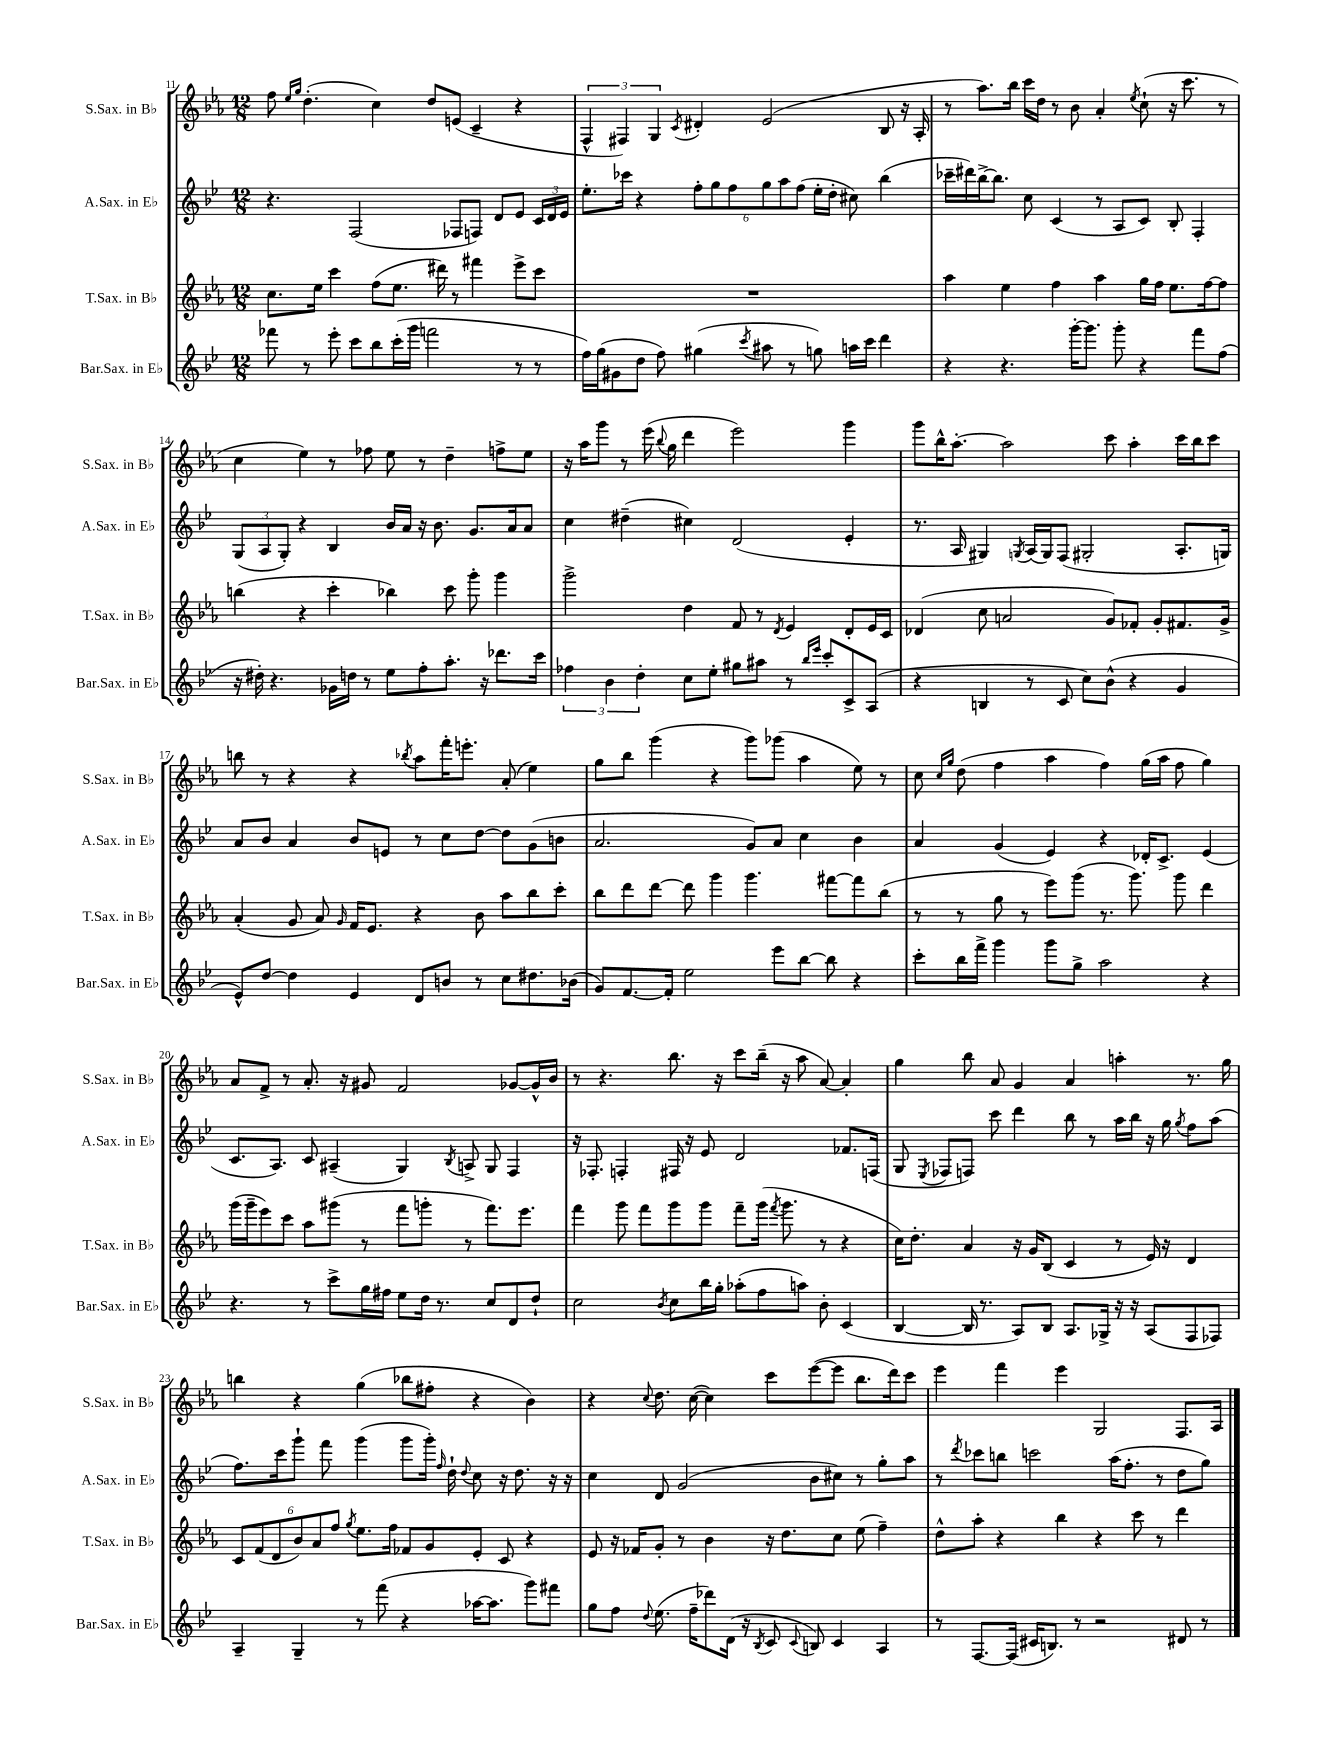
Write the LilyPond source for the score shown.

<<
\new StaffGroup <<
\new Staff = "s0" \with { instrumentName = "S.Sax. in Bb" shortInstrumentName = "S.Sax. in Bb" } {
    \clef treble \key ees \major \numericTimeSignature \time 12/8
    \autoBeamOff f''8 \grace { ees''16[ g''16] } d''4.-.( c''4) d''8[ e'8]( c'4-- r4 |
    \tuplet 3/2 { f4-^ fis4) g4 } \acciaccatura { c'8 } dis'4-. ees'2( bes8 r16 aes16-. |
    r8 aes''8.[) bes''16] c'''16[ d''16] r8 bes'8 aes'4-. \acciaccatura { ees''8 } c''8-!( r16 c'''8. r8 |
    c''4 ees''4) r8 fes''8 ees''8 r8 d''4-- f''8[-> ees''8] |
    r16 aes''16[ g'''8] r8 ees'''16( \appoggiatura { bes''8 } g''16 d'''4 ees'''2) g'''4 |
    g'''8[ bes''16-^ aes''8.]~-. aes''2 c'''8 aes''4-. c'''16[ bes''16 c'''8] |
    b''8 r8 r4 r4 \acciaccatura { bes''8 } aes''8[ f'''16-. e'''8.]-. aes'8-.( ees''4) |
    g''8[ bes''8] g'''4( r4 g'''8[) ges'''8]( aes''4 ees''8) r8 |
    c''8 \grace { c''16[ g''16] } d''8( f''4 aes''4 f''4) g''16[( aes''16] f''8 g''4) |
    aes'8[ f'8]-> r8 aes'8.-. r16 gis'8 f'2 ges'8[~ ges'16-^ bes'16] |
    r8 r4. bes''8. r16 c'''8[ bes''16]--( r16 aes''8 aes'8~) aes'4-. |
    g''4 bes''8 aes'8 g'4 aes'4 a''4-. r8. g''16 |
    b''4 r4 g''4( bes''8[ fis''8]-. r4 bes'4) |
    r4 \appoggiatura { c''8 } d''8. c''16~( c''4) c'''8[ ees'''8~( ees'''8] bes''8.[ d'''16) c'''8] |
    ees'''4 f'''4 ees'''4 g2 f8.[ aes16] \bar "|." |
}
\new Staff = "s1" \with { instrumentName = "A.Sax. in Eb" shortInstrumentName = "A.Sax. in Eb" } {
    \clef treble \key bes \major \numericTimeSignature \time 12/8
    \autoBeamOff r4. f2( fes8[ f8]) d'8[ ees'8] \tuplet 3/2 { c'16[ d'16 ees'16] } |
    ees''8.[-. ces'''16] r4 \tuplet 6/4 { f''8[-. g''8 f''8 g''8 a''8 f''8]( } ees''16[-. d''16]-. cis''8) bes''4( |
    ces'''16[-- dis'''16) bes''16~-> bes''8.] c''8 c'4( r8 a8[ c'8]) bes8-. f4-. |
    \tuplet 3/2 { g8[( a8 g8]-.) } r4 bes4 bes'16[ a'16] r16 bes'8. g'8.[ a'16 a'8] |
    c''4 dis''4--( cis''4) d'2( ees'4-. |
    r8. a16 gis4) \acciaccatura { g8 } a16[( g16) f8]( gis2-. a8.[-. g16]) |
    a'8[ bes'8] a'4 bes'8[ e'8] r8 c''8[ d''8]~ d''8[ g'8( b'8] |
    a'2. g'8[) a'8] c''4 bes'4 |
    a'4 g'4( ees'4) r4 des'16[-. c'8.]-> ees'4( |
    c'8.[ a8.]) c'8 ais4--( g4) \acciaccatura { bes8 } a8-> g8 f4 |
    r16 fes8.-. f4-. fis16 r16 ees'8 d'2 fes'8.[ f16]( |
    g8 \acciaccatura { ees8 } fes8[ f8]) c'''8 d'''4 bes''8 r8 a''16[ bes''16] r16 g''16 \acciaccatura { g''8 } f''8[ a''8]( |
    f''8.[) c'''16 g'''8]-! f'''8 g'''4( g'''8[ g'''16]-.) \grace { f''16 } d''16-! \appoggiatura { d''8 } c''8 r16 d''8. r16 r16 |
    c''4 d'8 g'2( bes'8[ cis''8]) r8 g''8[-. a''8] |
    r8 \acciaccatura { d'''8 } ces'''8[ b''8] c'''2 a''16[( f''8.]-. r8 d''8[ g''8]) \bar "|." |
}
\new Staff = "s2" \with { instrumentName = "T.Sax. in Bb" shortInstrumentName = "T.Sax. in Bb" } {
    \clef treble \key ees \major \numericTimeSignature \time 12/8
    \autoBeamOff c''8.[ ees''16] c'''4 f''8[( ees''8.] dis'''16) r8 fis'''4 ees'''8[-> c'''8] |
    R1. |
    aes''4 ees''4 f''4 aes''4 g''16[ f''16] ees''8.[ f''16~ f''8] |
    b''4( r4 c'''4-. bes''4) c'''8 g'''8-. g'''4 |
    g'''2-> d''4 f'8 r8 \acciaccatura { d'8 } ees'4 d'8[-. ees'16 c'16] |
    des'4( c''8 a'2 g'8[) fes'8]-. g'8[-. fis'8. g'16]-> |
    aes'4-.( g'8 aes'8) \grace { g'16 } f'16[ ees'8.] r4 bes'8 aes''8[ bes''8 c'''8]-. |
    bes''8[ d'''8 d'''8]~ d'''8 g'''4 g'''4. fis'''8[~ fis'''8 bes''8]( |
    r8 r8 g''8 r8 ees'''8[) g'''8]( r8. g'''8.) g'''8 d'''4 |
    g'''16[( g'''16-- ees'''8) c'''8] aes''8[ gis'''8]( r8 f'''8[ g'''8]-. r8 f'''8.[) ees'''8.] |
    f'''4 g'''8 f'''8[ g'''8 g'''8] f'''8[-- g'''16]( \acciaccatura { f'''8 } g'''8. r8 r4 |
    c''16[) d''8.]-. aes'4 r16 g'16[ bes8]( c'4 r8 ees'16) r16 d'4 |
    \tuplet 6/4 { c'8[ f'8( d'8 bes'8) aes'8 f''8] } \acciaccatura { g''8 } ees''8.[ f''16] fes'8[ g'8 ees'8]-. c'8 r4 |
    ees'8 r16 fes'16[ g'8]-. r8 bes'4 r16 d''8.[ c''8] ees''8( f''4--) |
    d''8[-^ aes''8]-. r4 bes''4 r4 c'''8 r8 d'''4 \bar "|." |
}
\new Staff = "s3" \with { instrumentName = "Bar.Sax. in Eb" shortInstrumentName = "Bar.Sax. in Eb" } {
    \clef treble \key bes \major \numericTimeSignature \time 12/8
    \autoBeamOff fes'''8 r8 ees'''8-. c'''8[ bes''8 c'''16-.( g'''16] f'''2 r8 r8 |
    f''16[) g''16( gis'8 d''8] f''8) gis''4( \acciaccatura { c'''8 } ais''8 r8 g''8) a''16[ c'''16] d'''4 |
    r4 r4. g'''16[~-. g'''8.] g'''8-. r4 f'''8[ f''8]( |
    r16 dis''16-.) r4. ges'16[ d''16] r8 ees''8[ f''8-. a''8.]-. r16 des'''8.[ c'''16] |
    \tuplet 3/2 { fes''4 bes'4 d''4-. } c''8[ ees''8]-. gis''8[ ais''8] r8 \grace { bes''16[ ees'''16] } c'''8[-. c'8-> a8]( |
    r4 b4 r8 c'8 c''8[) bes'8]-^( r4 g'4 |
    ees'8[-^) d''8]~ d''4 ees'4 d'8[ b'8] r8 c''8[ dis''8. bes'16]( |
    g'8[) f'8.~ f'16]-. ees''2 ees'''8[ bes''8]~ bes''8 r4 |
    c'''8[-. bes''16 f'''16]-> g'''4 g'''8[ g''8]-> a''2 r4 |
    r4. r8 c'''8[-> g''16 fis''16] ees''8[ d''16] r8. c''8[ d'8 d''8]-! |
    c''2 \acciaccatura { bes'8 } c''8[ bes''16 g''16]-. aes''8[-.( f''8 a''8]) bes'8-. c'4( |
    bes4~ bes16 r8. a8[) bes8] a8.[ ges16]-> r16 r16 a8[( f8 fes8]) |
    a4-- g4-- r8 f'''8( r4 aes''16[~ aes''8.] g'''8[) fis'''8] |
    g''8[ f''8] \appoggiatura { d''8 } ees''8.( f''16[-- des'''8) d'16]( r16 \acciaccatura { bes8 } c'8 \appoggiatura { c'8 } b8) c'4 a4 |
    r8 f8.[~ f16]( cis'16[ b8.]) r8 r2 dis'8 r8 \bar "|." |
}
>>
>>
\layout { \context { \Score currentBarNumber = #11 } }
